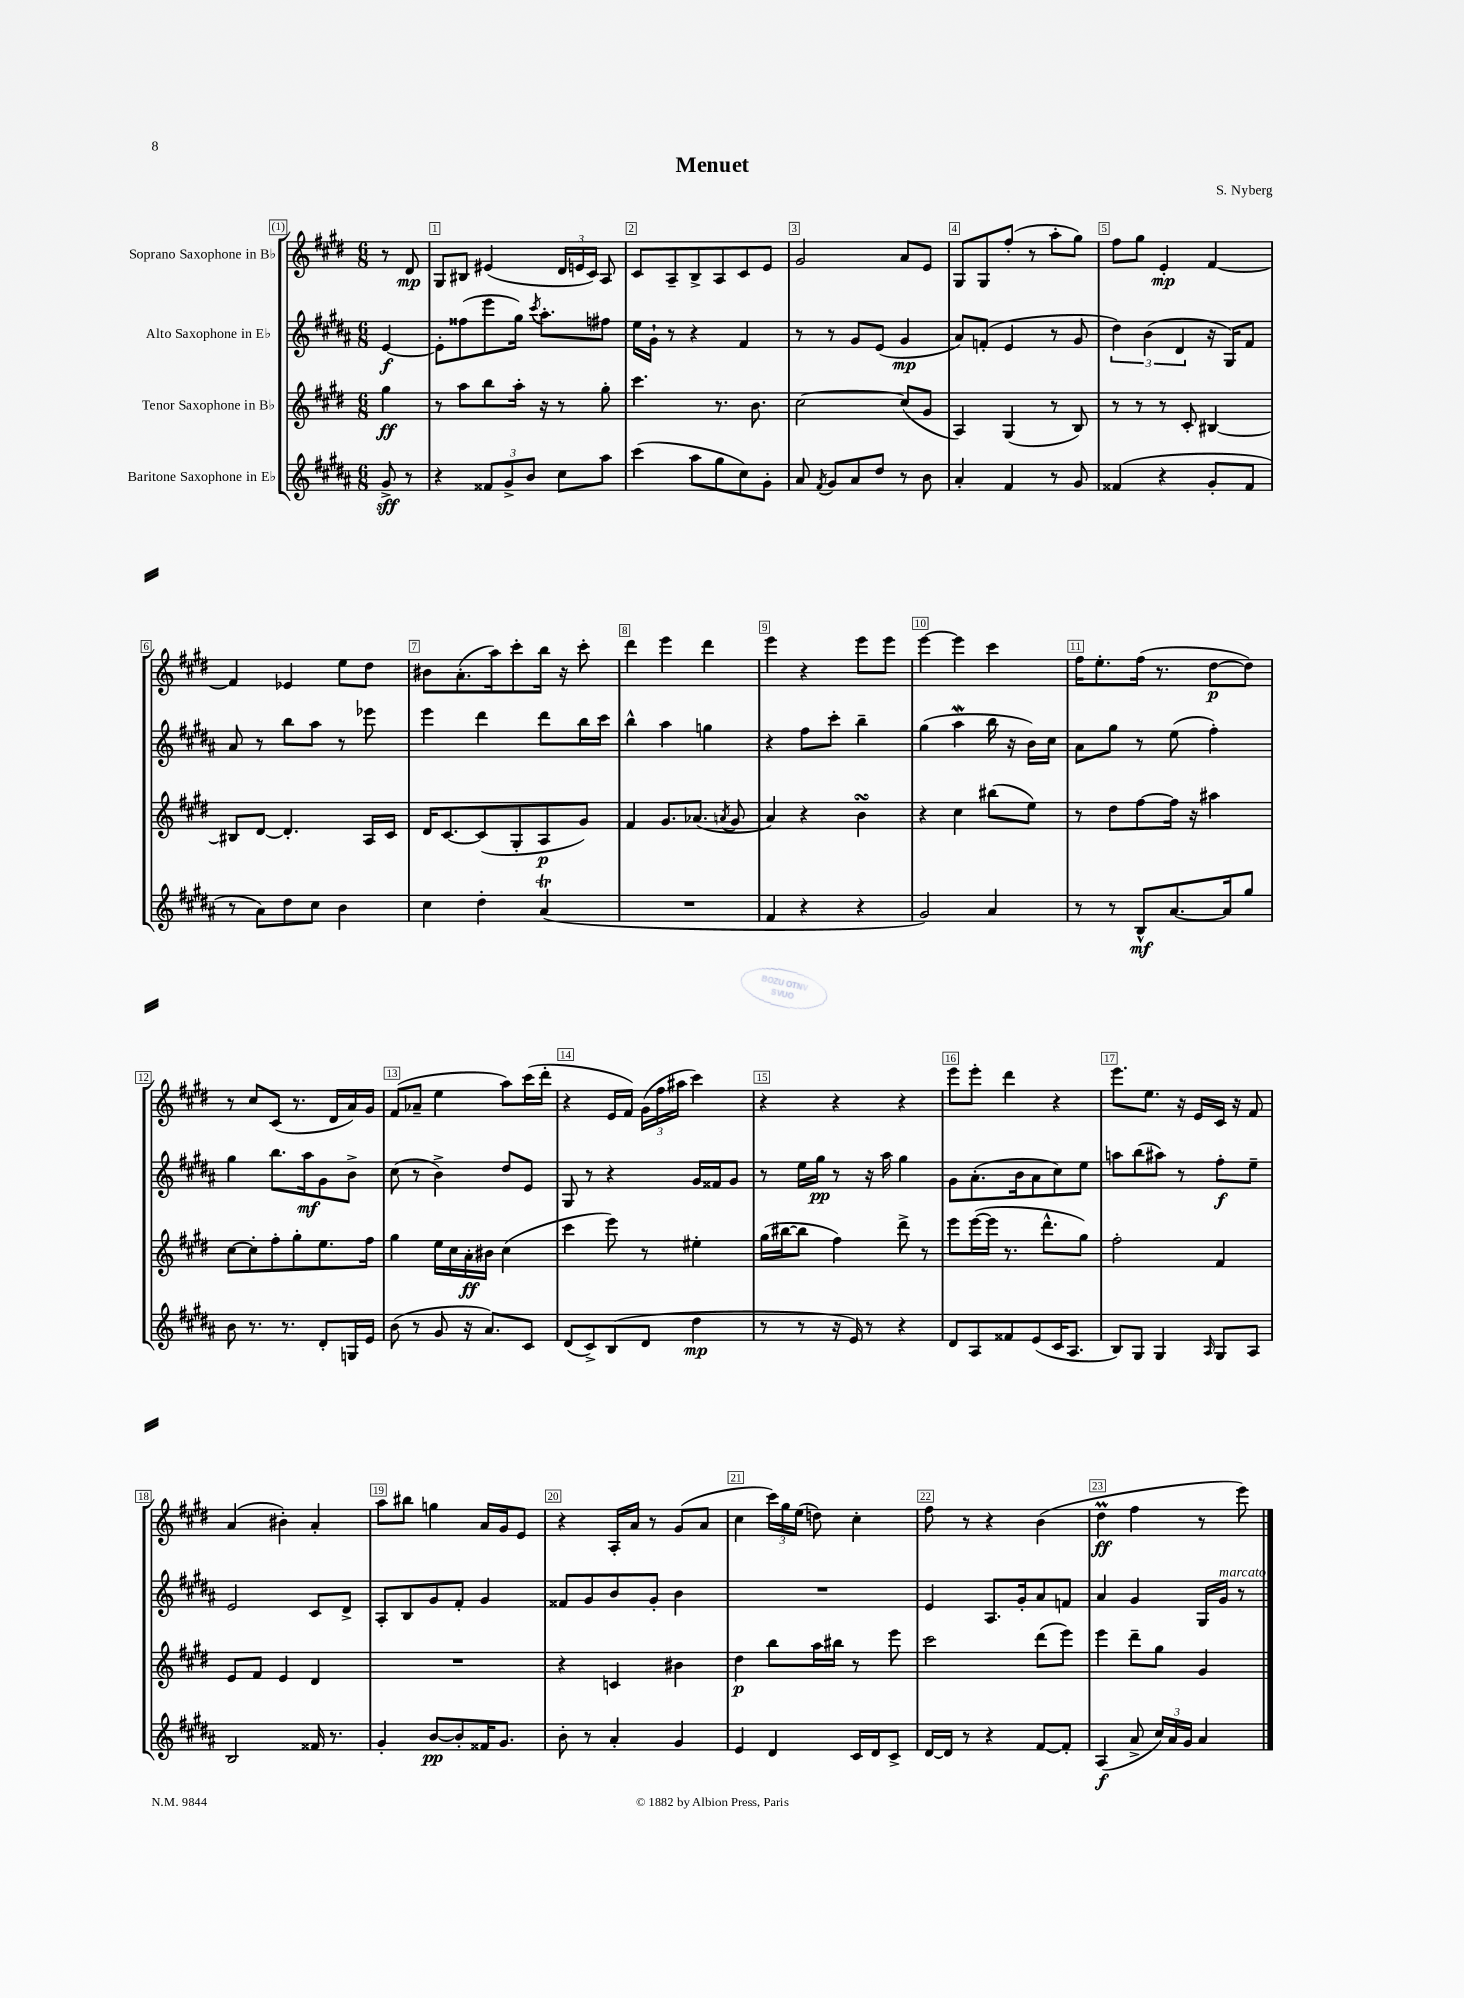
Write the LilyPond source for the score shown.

\header { title = "Menuet" composer = "S. Nyberg" }
<<
\new StaffGroup <<
\new Staff = "s0" \with { instrumentName = "Soprano Saxophone in Bb" } {
    \clef treble \key e \major \numericTimeSignature \time 6/8 \partial 4
    \autoBeamOff r8 dis'8\mp |
    gis8[ bis8] eis'4( \tuplet 3/2 { dis'16[ e'16 cis'16]) } a8 |
    cis'8[ a8-- b8-> a8 cis'8 e'8] |
    gis'2 a'8[ e'8] |
    gis8[ gis8 fis''8]-.( r8 a''8[-. gis''8]) |
    fis''8[ gis''8] e'4-.\mp fis'4~ |
    fis'4 ees'4 e''8[ dis''8] |
    bis'8[ a'8.-.( a''16) cis'''8-. b''16] r16 cis'''8-. |
    dis'''4 e'''4 dis'''4 |
    e'''4 r4 e'''8[ e'''8] |
    e'''4~ e'''4 cis'''4 |
    fis''16[ e''8.-. fis''16]( r8. dis''8[~\p dis''8]) |
    r8 cis''8[ cis'8]( r8. dis'16[ a'16) gis'16] |
    fis'8[( aes'8]-- e''4 a''8[) cis'''16( dis'''16]-. |
    r4 e'16[ fis'16]) \tuplet 3/2 { gis'16[( fis''16 ais''16] } cis'''4) |
    r4 r4 r4 |
    e'''8[ e'''8]-. dis'''4 r4 |
    e'''8.[ e''8.] r16 e'16[ cis'16] r16 fis'8 |
    a'4( bis'4-.) a'4-. |
    a''8[ bis''8] g''4 a'16[ gis'16 e'8] |
    r4 a16[-. a'16] r8 gis'8[( a'8] |
    cis''4 \tuplet 3/2 { cis'''16[) gis''16 e''16]( } d''8) cis''4-. |
    fis''8 r8 r4 b'4( |
    dis''4\prall\ff fis''4 r8 e'''8) \bar "|." |
}
\new Staff = "s1" \with { instrumentName = "Alto Saxophone in Eb" } {
    \clef treble \key b \major \numericTimeSignature \time 6/8 \partial 4
    \autoBeamOff e'4~\f |
    e'8[-. fisis''8( e'''8 gis''16]) \acciaccatura { cis'''8 } ais''8.[-. fis''8] |
    e''16[ gis'16]-! r8 r4 fis'4 |
    r8 r8 gis'8[ e'8]( gis'4\mp |
    ais'8[) f'8]-.( e'4 r8 gis'8 |
    \tuplet 3/2 { dis''4) b'4( dis'4 } r16 gis16[) fis'8] |
    ais'8 r8 b''8[ ais''8] r8 ees'''8 |
    e'''4 dis'''4 dis'''8[ b''16 cis'''16] |
    b''4-^ ais''4 g''4 |
    r4 fis''8[ cis'''8]-. b''4-- |
    gis''4( ais''4\mordent b''16 r16 b'16[) cis''16] |
    ais'8[ gis''8] r8 e''8( fis''4-.) |
    gis''4 b''8.[ ais''16\mf gis'8 b'8]-> |
    cis''8( r8 b'4->) dis''8[ e'8] |
    gis8 r8 r4 gis'16[ fisis'16 gis'8] |
    r8 e''16[ gis''16]\pp r8 r16 ais''16 gis''4 |
    gis'8[ ais'8.-.( b'16 ais'8 cis''8) e''8] |
    a''8[ b''8( ais''8]) r8 fis''8[-.\f e''8]-- |
    e'2 cis'8[ dis'8]-> |
    ais8[-. b8 gis'8 fis'8]-. gis'4 |
    fisis'8[ gis'8 b'8 gis'8]-. b'4 |
    R2. |
    e'4 ais8.[ gis'16-. ais'8 f'8] |
    ais'4 gis'4 gis16[ gis'16]^\markup { \italic "marcato" } r8 \bar "|." |
}
\new Staff = "s2" \with { instrumentName = "Tenor Saxophone in Bb" } {
    \clef treble \key e \major \numericTimeSignature \time 6/8 \partial 4
    \autoBeamOff gis''4\ff |
    r8 a''8[ b''8 a''16]-. r16 r8 gis''8-. |
    cis'''4. r8. b'8. |
    cis''2~ cis''8[( gis'8] |
    a4) gis4( r8 b8) |
    r8 r8 r8 cis'8-. bis4~ |
    bis8[ dis'8]~ dis'4.-. a16[ cis'16] |
    dis'16[ cis'8.~ cis'8( gis8-. a8\p gis'8]) |
    fis'4 gis'8.[ aes'8.]( \acciaccatura { a'8 } gis'8 |
    a'4) r4 b'4\turn |
    r4 cis''4 bis''8[( e''8]) |
    r8 dis''8[ fis''8~ fis''16] r16 ais''4 |
    cis''8[~ cis''8-. fis''8-. gis''8-. e''8. fis''16] |
    gis''4 e''16[ cis''16 a'16-.\ff bis'16] cis''4( |
    cis'''4 e'''8) r8 eis''4-. |
    gis''16[( bis''16~ bis''8] fis''4) dis'''8-> r8 |
    e'''8[ e'''16~( e'''16] r8. dis'''8.[-^ gis''8]) |
    fis''2-. fis'4 |
    e'8[ fis'8] e'4 dis'4 |
    R2. |
    r4 c'4 bis'4 |
    dis''4\p b''8[ a''16 bis''16] r8 e'''8 |
    cis'''2 dis'''8[( e'''8]) |
    e'''4 dis'''8[-- gis''8] gis'4 \bar "|." |
}
\new Staff = "s3" \with { instrumentName = "Baritone Saxophone in Eb" } {
    \clef treble \key b \major \numericTimeSignature \time 6/8 \partial 4
    \autoBeamOff gis'8->\sff r8 |
    r4 \tuplet 3/2 { fisis'8[ gis'8-> b'8] } cis''8[ ais''8] |
    cis'''4( ais''8[ gis''8 cis''8) gis'8]-. |
    ais'8 \acciaccatura { fis'8 } gis'8[ ais'8 dis''8] r8 b'8 |
    ais'4-. fis'4 r8 gis'8 |
    fisis'4( r4 gis'8[-. fisis'8] |
    r8 ais'8[) dis''8 cis''8] b'4 |
    cis''4 dis''4-. ais'4\trill( |
    R2. |
    fis'4 r4 r4 |
    gis'2) ais'4 |
    r8 r8 b8[-^\mf ais'8.~ ais'16 gis''8] |
    b'8 r8. r8. dis'8[-. g16 e'16] |
    b'8( r8 gis'8 r16 ais'8.[) cis'8] |
    dis'8[( cis'8->) b8( dis'8] dis''4\mp |
    r8 r8 r16 e'16) r8 r4 |
    dis'8[ ais8 fisis'8 e'8( cis'16 ais8.] |
    b8[) gis8] gis4 \grace { ais16 } gis8[ ais8] |
    b2 fisis'16 r8. |
    gis'4-. b'8[~\pp b'8-. fisis'16 gis'8.] |
    b'8-. r8 ais'4-. gis'4 |
    e'4 dis'4 cis'16[ dis'16 cis'8]-> |
    dis'16[~ dis'16] r8 r4 fis'8[~ fis'8]-. |
    ais4\f( ais'8-> \tuplet 3/2 { cis''16[) ais'16 gis'16] } ais'4 \bar "|." |
}
>>
>>
\layout { \context { \Score \override BarNumber.break-visibility = ##(#f #t #t) barNumberVisibility = #all-bar-numbers-visible \override BarNumber.stencil = #(make-stencil-boxer 0.1 0.3 ly:text-interface::print) } }
